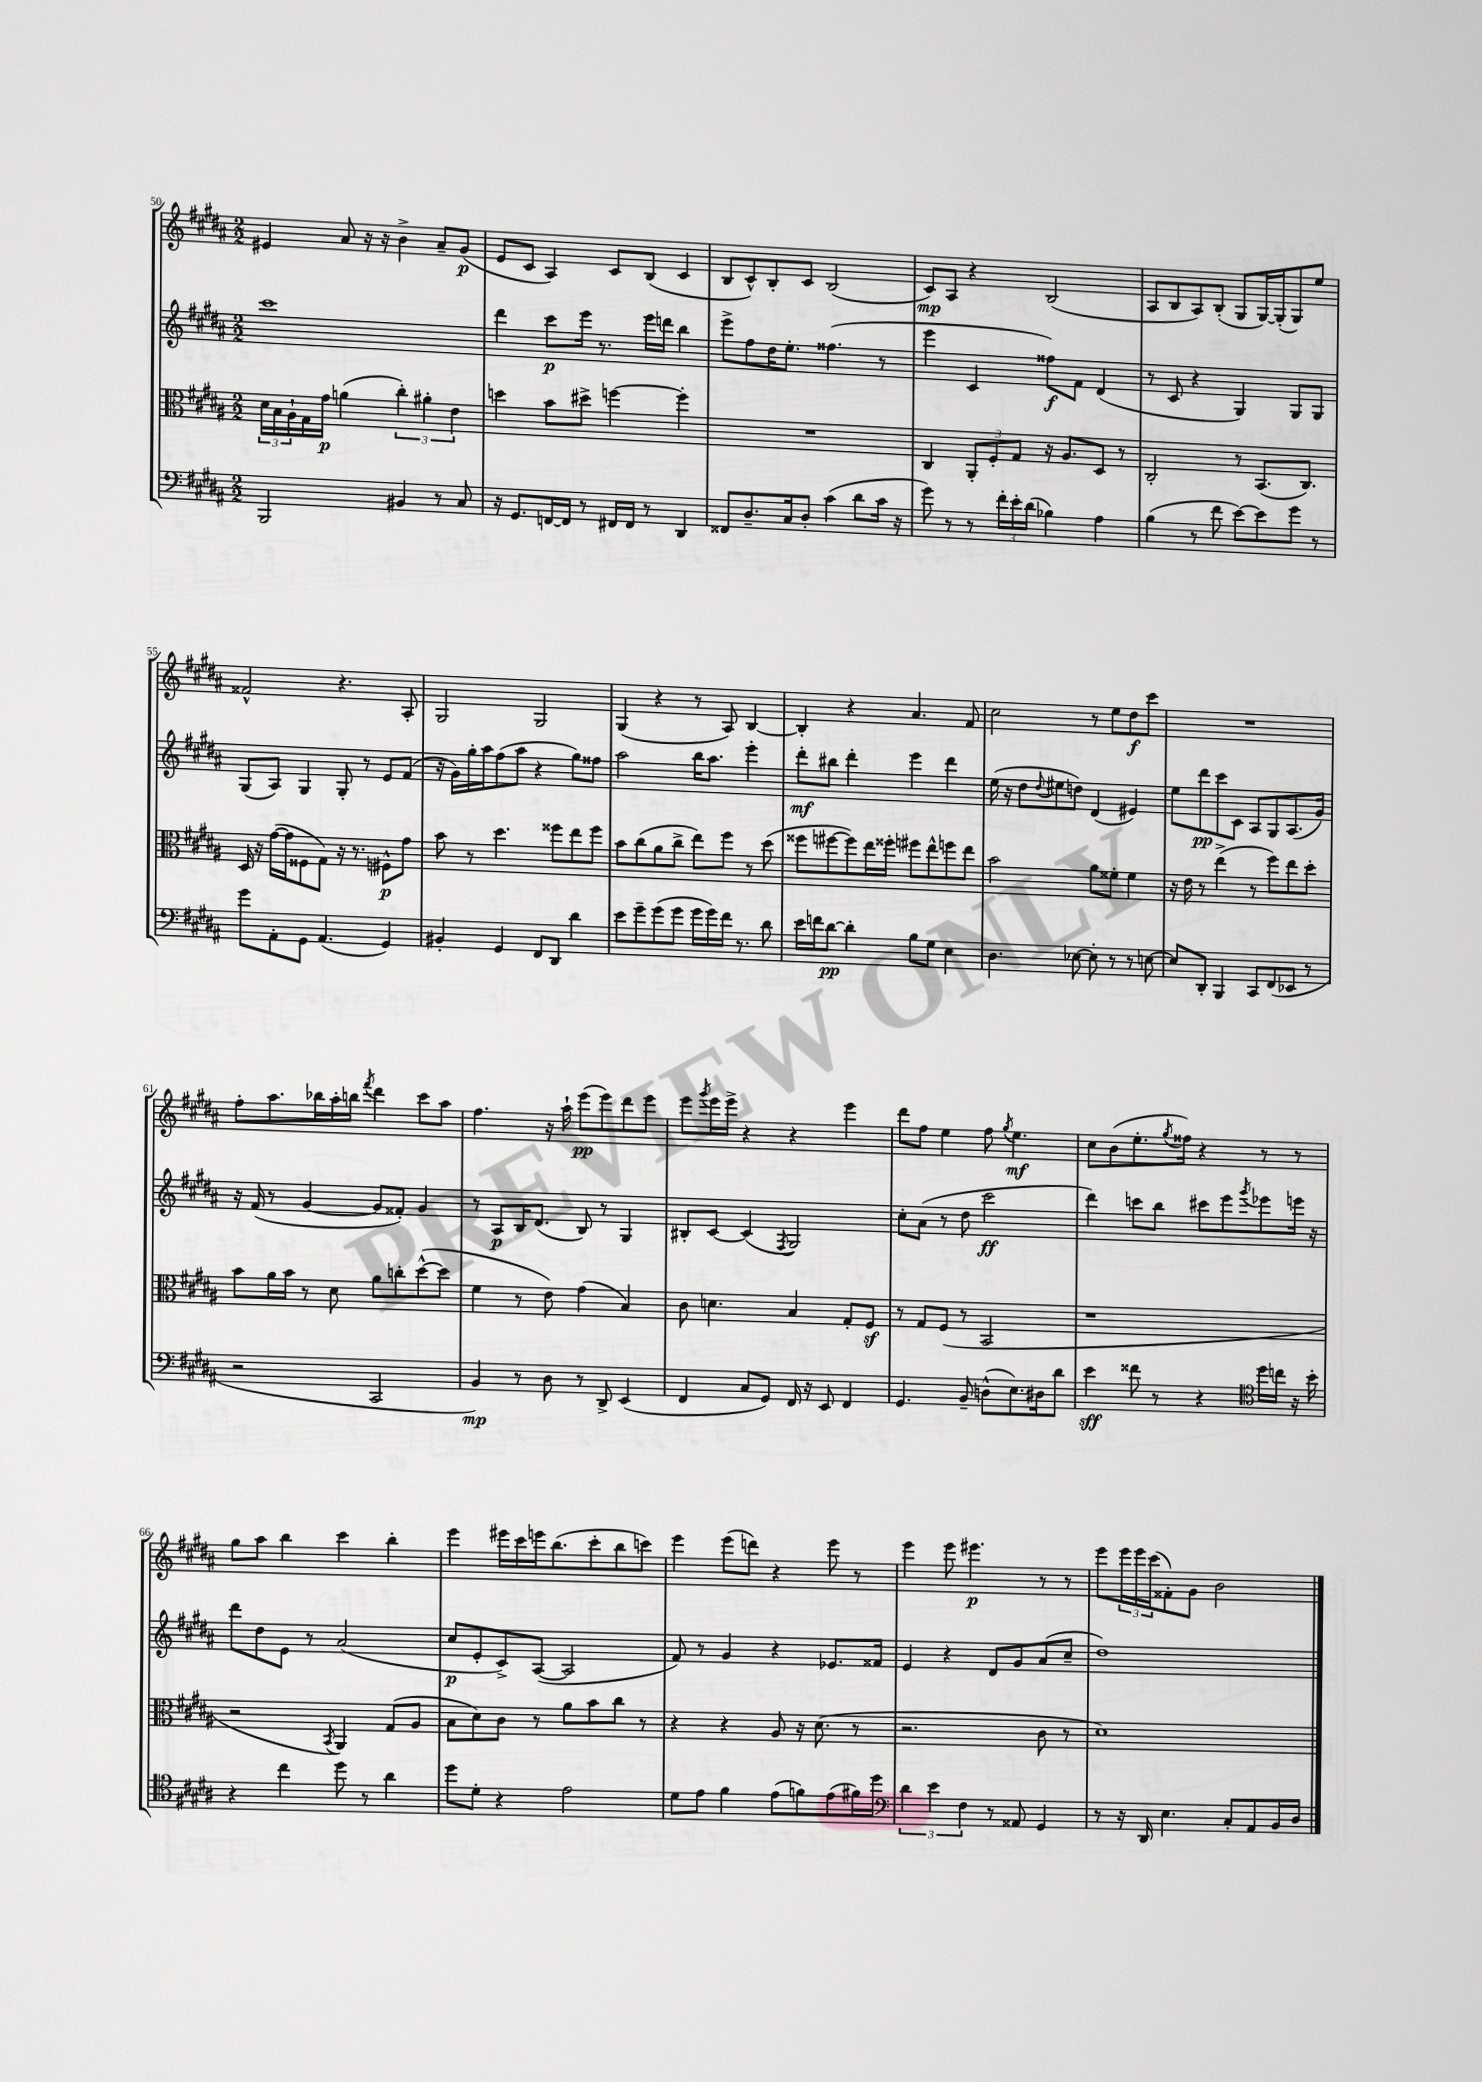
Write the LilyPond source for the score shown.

<<
\new StaffGroup <<
\new Staff = "s0" {
    \clef treble \key b \major \numericTimeSignature \time 2/2
    eis'4 ais'8 r16 r16 b'4-> ais'8-- gis'8\p( |
    e'8 cis'8 ais4) cis'8 b8( cis'4 |
    b8 cis'8-^) b8-. cis'8 b2( |
    cis'8\mp) ais8 r4 b2( |
    ais8 b8 ais8) b8-.( gis8 gis16~) gis16-.( gis8) e''8 |
    fisis'2-^ r4. ais8-. |
    gis2 gis2 |
    gis4( r4 r8 ais8) b4~ |
    b4-. r4 ais'4. fis'8 |
    cis''2 r8 e''8 dis''8\f cis'''8 |
    R1 |
    fis''8-. ais''8. bes''16 ais''16-. b''16 \acciaccatura { fis'''8 } dis'''4 cis'''8 ais''8 |
    fis''4. r16 ais''16-! e'''8\pp( e'''8) dis'''8 e'''8 |
    e'''8 \acciaccatura { gis'''8 } e'''16 e'''16-> r4 r4 e'''4 |
    dis'''8 fis''8 e''4 fis''8 \acciaccatura { gis''8 } e''4.\mf |
    cis''8 b'8( e''8.-. \acciaccatura { gis''8 } fisis''16) r4 r8 r8 |
    gis''8 ais''8 b''4 cis'''4 b''4-. |
    e'''4 eis'''16 cis'''16 e'''16 b''8.( cis'''8-. b''8 c'''8) |
    e'''4 e'''8( d'''8) r4 e'''8 r8 |
    e'''4 e'''8 eis'''4.\p r8 r8 |
    e'''8 \tuplet 3/2 { e'''16 e'''16 cis'''16( } fisis'8-.) gis'8 b'2 \bar "|." |
}
\new Staff = "s1" {
    \clef treble \key b \major \numericTimeSignature \time 2/2
    cis'''1 |
    dis'''4 cis'''8\p e'''16 r8. e'''16 d'''16 b''4 |
    e'''8-> fis''8 dis''16 e''8.-. fisis''4.( r8 |
    e'''4 cis'4 fisis''8\f) fis'8 dis'4( |
    r8 cis'8 r4 gis4) gis8 gis8 |
    gis8( ais8) gis4 gis8-. r8 e'8 fis'8( |
    r16 gis'16) gis''16-. ais''16 fis''8( ais''8 r4 gis''8) fisis''8 |
    ais''2 b''16 ais''8. e'''4-. |
    dis'''8-.\mf bis''8 dis'''4-. e'''4 dis'''4 |
    e''16( r16 dis''8 \appoggiatura { dis''8 } eis''8 d''8) dis'4( eis'4) |
    e''8 dis'''8\pp cis'''8 cis'8 ais8 gis8 ais8.( gis'16) |
    r16 fis'16( r8 gis'4~ gis'8 fisis'8-.) gis'4 |
    r8 ais8\p b16 dis'8.( b8) r8 gis4 |
    bis8-. cis'8~ cis'4( \acciaccatura { fis8 } gis2) |
    cis''8-. ais'8( r8 dis''8 cis'''2\ff |
    dis'''4) c'''8 b''8 cis'''8 e'''8 \acciaccatura { gis'''8 } ees'''8 e'''16 r16 |
    dis'''8 dis''8 e'8 r8 ais'2( |
    cis''8\p e'8-. cis'8->) ais8~( ais2 |
    fis'8) r8 gis'4 r4 ees'8. fisis'16 |
    e'4 r4 dis'8 gis'8 ais'8( cis''8-- |
    dis''1) \bar "|." |
}
\new Staff = "s2" {
    \clef alto \key b \major \numericTimeSignature \time 2/2
    \tuplet 3/2 { dis'16 b16 ais16-! } gis16 gis'16\p a'4( \tuplet 3/2 { cis''4-.) ais'4-. e'4 } |
    d''4 b'8 dis''8-> f''4~ f''4-. |
    R1 |
    cis4 \tuplet 3/2 { ais,8-. fis8-. gis8 } r16 ais8. dis8 r8 |
    cis2-. r8 b,8.( cis8.) |
    dis16 r16 gis'16~( gis'16 fisis8 gis8) r16 r8. fis8-^\p gis'8 |
    b'8 r8 dis''4. fisis''8 e''8 fisis''8 |
    b'8 cis''8( ais'8 cis''8-> e''8) fis''8 r8 dis''8( |
    fisis''8 fis''8~ fis''8) e''16 fisis''16-. fis''8 e''8-^ f''8 e''8 |
    b'2 ais'8 fisis'8-. fisis'4 |
    r16 e'16 r8 e''4->( r8 fis''8) e''8 dis''8-. |
    b'8 ais'16 b'16 r8 dis'8 ais'8 c''8-. dis''8~-^( dis''8 |
    fis'4 r8 e'8) gis'4( b4) |
    cis'8 d'4. b4 gis8-. fis8\sf |
    r8 gis8 fis8( r8 b,2 |
    r1 |
    r2 \acciaccatura { b,8 } ais,4) gis8( ais8 |
    b8 dis'8) cis'8 r8 ais'8 b'8 cis''8 r8 |
    r4 r4 ais8 r16 dis'8.( r8 |
    r2. cis'8 r8 |
    dis'1) \bar "|." |
}
\new Staff = "s3" {
    \clef bass \key b \major \numericTimeSignature \time 2/2
    b,,2 bis,4 r8 cis8 |
    r16 gis,8. f,16~ f,16 r8 fis,16 fis,16 r8 dis,4 |
    fisis,8 dis8.-- cis16 dis8-. cis'4( dis'8 cis'16 r16 |
    gis'8) r8 r8 \tuplet 3/2 { fis'16-. e'16-. dis'16( } bes4) ais4 |
    b4( r8 fis'8 e'8~) e'8 gis'8 r8 |
    gis'8 ais,8-. gis,8 ais,4.( gis,4) |
    bis,4-. gis,4 fis,8 dis,8 dis'4 |
    e'8 gis'8-- gis'8( gis'8 gis'16 gis'16) fis'16 r8. dis'8 |
    e'16 f'16 dis'8~\pp dis'4-. b8 gis8 e4 |
    dis4. ees8~ ees8-. r8 r8 e8~ |
    e8 dis,8-. b,,4 cis,8 fis,8( ees,8 r8 |
    r2 cis,2 |
    b,4\mp) r8 dis8 r8 dis,8-> e,4( |
    fis,4 cis8 gis,8) fis,16 r16 e,8 fis,4 |
    gis,4. b,8-- d8-^( e8.) dis16 dis'8 |
    e'4\sff fisis'8 r8 r4 \clef tenor dis''16 c''16 r16 b'16-. |
    r4 cis''4 dis''8 r8 ais'4 |
    dis''8 dis'8-. r4 e'2 |
    dis'8 e'8 fis'4 e'8( f'8) e'8( fis'16) dis''16 |
    \clef bass \tuplet 3/2 { dis'4 e'4 fis4 } r8 aisis,8 gis,4 |
    r8 r16 dis,16 e4. cis8-. ais,8 b,16 dis16 \bar "|." |
}
>>
>>
\layout { \context { \Score currentBarNumber = #50 } }
